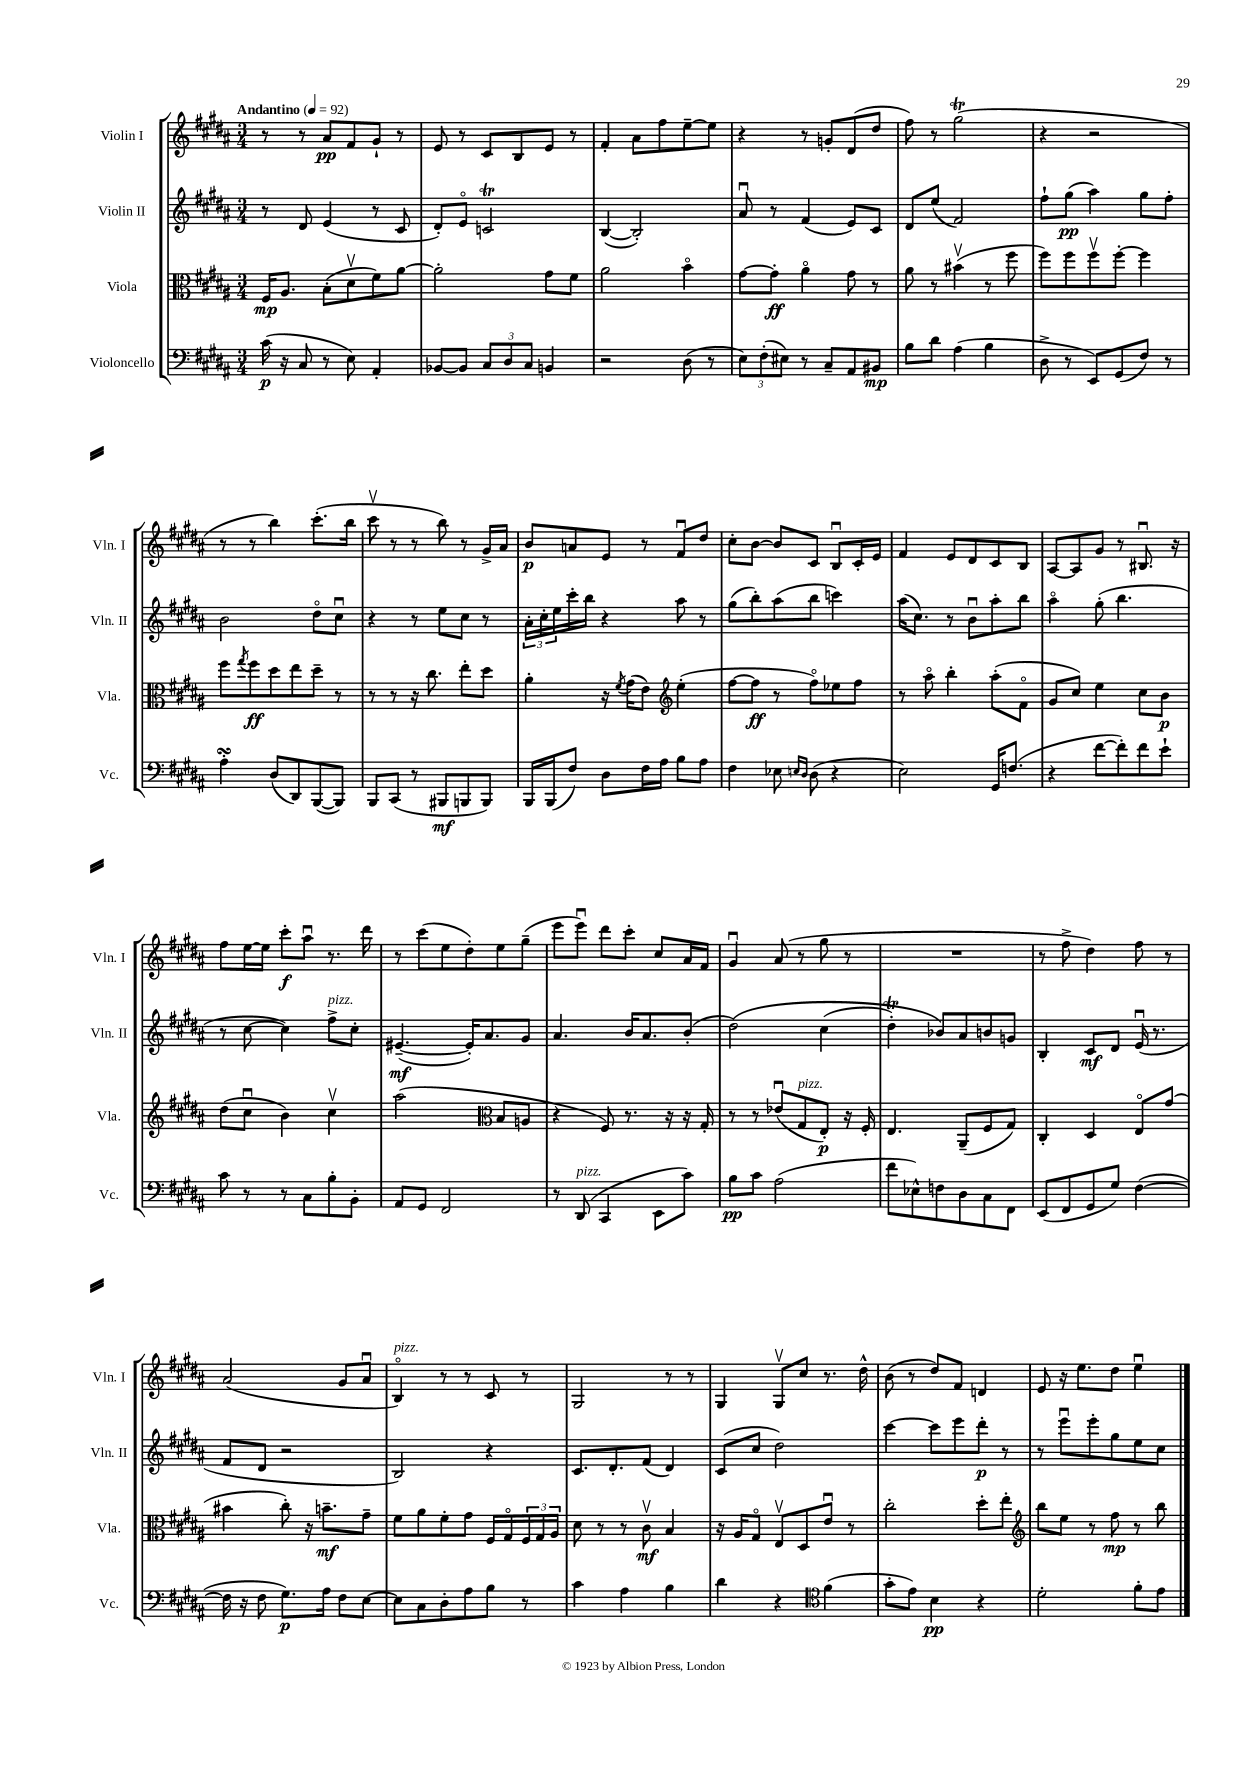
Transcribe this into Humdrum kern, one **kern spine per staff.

**kern	**kern	**kern	**kern
*staff4	*staff3	*staff2	*staff1
*clefF4	*clefC3	*clefG2	*clefG2
*k[f#c#g#d#a#]	*k[f#c#g#d#a#]	*k[f#c#g#d#a#]	*k[f#c#g#d#a#]
*M3/4	*M3/4	*M3/4	*M3/4
*MM92	*MM92	*MM92	*MM92
(16c#	16F#	8r	8r
16r	8.A#	.	.
8C#	.	8d#	8r
8r	(8B'	(4e	8a#
8E)	8d#v	.	8f#
4AA#'	8f#)	8r	8g#`
.	[8a#	8c#	8r
=	=	=	=
[8BB-	2a#']	8d#')	8e
8BB-]	.	8eo	8r
12C#	.	2c	8c#
12D#	.	.	.
.	.	.	8B
12C#	.	.	.
4BB	8g#	.	8e
.	8f#	.	8r
=	=	=	=
2r	2a#	([4B	4f#'
.	.	2B'])	8a#
.	.	.	8ff#
(8D#	4bo	.	[8ee~
8r	.	.	8ee]
=	=	=	=
12E)	[8g#	8a#u	4r
(12F#'	.	.	.
.	8g#']	8r	.
12E#)	.	.	.
8r	4a#o	(4f#	8r
8C#~	.	.	8g'
8AA#	8g#	8e)	(8d#
8BB#	8r	8c#	8dd#
=	=	=	=
8B	8a#	8d#	8ff#)
8d#	8r	(8ee	8r
(4A#	(4b#v	2f#)	(2gg#
4B	8r	.	.
.	8ff#	.	.
=	=	=	=
8D#^	8ff#)	8ff#`	4r
8r	8ff#	(8gg#	.
8EE)	8ff#v	4aa#)	2r
(8GG#	[8ff#'	.	.
8F#)	4ff#]	8gg#	.
8r	.	8ff#'	.
=	=	=	=
4A#'	8ff#	2b	8r
.	8qgg#	.	.
.	8ff#	.	8r
(8D#	8dd#	.	4bb)
8DD#)	8ee	.	.
([8BBB	8dd#~	8dd#o	(8.ccc#'
8BBB])	8r	8cc#u	.
.	.	.	16bb
=	=	=	=
8BBB	8r	4r	8ccc#v
(8CC#	8r	.	8r
8r	16r	8r	8r
.	8.cc#	.	.
8BBB#	.	8ee	8bb)
8BBB	8ee'	8cc#	8r
8BBB)	8dd#	8r	16g#^
.	.	.	16a#
=	=	=	=
16BBB	4a#'	24a#'	8b
.	.	24cc#'	.
(16BBB	.	.	.
.	.	24ee	.
8F#)	.	16ccc#'	8a
.	.	16bb	.
8D#	16r	4r	8e
.	8qf#	.	.
.	(16g#	.	.
16F#	8e)	.	8r
16A#	.	.	.
*	*clefG2	*	*
8B	(4ee'	8aa#	8f#u
8A#	.	8r	8dd#
=	=	=	=
4F#	[8ff#	(8gg#	8cc#'
.	8ff#]	8bb')	[8b
8E-	8r	(8aa#	8b]
16qqE	.	.	.
16qqD#	.	.	.
(8D#	8ff#o)	8bb	8c#
4r	8ee-	4ccc)	8Bu
.	8ff#	.	16c#'
.	.	.	16e
=	=	=	=
2E)	8r	(16aa#	4f#
.	.	8.cc#)	.
.	8aa#o	.	.
.	4bb'	8r	8e
.	.	8bu	8d#
16GG#	(8aa#'	8aa#'	8c#
(8.F	.	.	.
.	8f#o	8bb	8B
=	=	=	=
4r	8g#	4aa#o	[8A#
.	8cc#)	.	8A#]
[8f#	4ee	(8gg#'	8g#
8f#'])	.	4.bb	8r
8f#	8cc#	.	8.B#u
8e`	8b	.	.
.	.	.	16r
=	=	=	=
8c#	(8dd#	8r	8ff#
8r	8cc#u	[8cc#	[16ee
.	.	.	16ee]
8r	4b)	4cc#])	8ccc#'
8C#	.	.	8aa#u
8B'	4cc#v	8ff#^	8.r
8BB'	.	8cc#'	.
.	.	.	16ddd#
=	=	=	=
8AA#	(2aa#	([4.e#~	8r
8GG#	.	.	(8ccc#
2FF#	.	.	8ee
.	.	16e#'])	8dd#')
.	.	8.a#	.
*	*clefC3	*	*
.	8B	.	8ee
.	8A	8g#	(8gg#~
=	=	=	=
8r	4r	4.a#	8eee
(8DD#	.	.	8eeeu)
4CC#	8F#)	.	8ddd#
.	8.r	16b	8ccc#'
.	.	8.a#	.
8EE	.	.	8cc#
.	16r	.	.
8c#)	16r	(8b'	16a#
.	16G#'	.	16f#
=	=	=	=
8B	8r	&(2dd#)	4g#u
8c#	8r	.	.
(2A#	(8e-u	.	(8a#
.	8G#	.	8r
.	8E')	(4cc#	8gg#
.	16r	.	8r
.	16F#'	.	.
=	=	=	=
8f#	4.E	4dd#')	2.r
8E-^^)	.	.	.
8F	.	8b-&)	.
8D#	(8AA#~	8a#	.
8C#	8F#	8b	.
8FF#	8G#)	8g	.
=	=	=	=
(8EE	4C#'	4B'	8r
8FF#	.	.	8ff#^
8GG#	4D#	8c#	4dd#)
8G#)	.	8d#	.
([4F#	8Eo	(16eu	8ff#
.	.	8.r	.
.	(8g#	.	8r
=	=	=	=
16F#]	4b#	8f#	(2a#
16r	.	.	.
8F#	.	8d#	.
8.G#)	8cc#')	2r	.
.	16r	.	.
16A#	8.b~	.	.
8F#	.	.	8g#
[8E	8g#~	.	8a#u
=	=	=	=
8E]	8f#	2B)	4Bo)
8C#	8a#	.	.
8D#'	8f#'	.	8r
8A#	8g#	.	8r
8B	16F#	4r	8c#
.	16G#o	.	.
8r	24F#	.	8r
.	24G#	.	.
.	24A#	.	.
=	=	=	=
4c#	8d#	8.c#	2G#
.	8r	.	.
.	.	8.d#'	.
4A#	8r	.	.
.	8c#v	(8f#	.
4B	4B	4d#)	8r
.	.	.	8r
=	=	=	=
4d#	16r	(8c#	4G#
.	16A#	.	.
.	8G#o	8cc#	.
4r	8Ev	2dd#)	8G#v
.	8D#	.	8cc#
*clefC4	*	*	*
(4f#	8eu	.	8.r
.	8r	.	.
.	.	.	16dd#^^
=	=	=	=
8g#'	2cc#'	[4ccc#	(8b
8e)	.	.	8r
4B	.	8ccc#]	8dd#)
.	.	8eee	8f#
4r	8dd#'	8ddd#'	4d
.	8ee'	8r	.
=	=	=	=
*	*clefG2	*	*
2d#'	8bb	8r	8e
.	8ee	8eeeu	16r
.	.	.	8.ee
.	8r	8eee'	.
.	8ff#	8gg#	8dd#
8f#'	8r	8ee	4eeu
8e	8bb	8cc#	.
==	==	==	==
*-	*-	*-	*-
